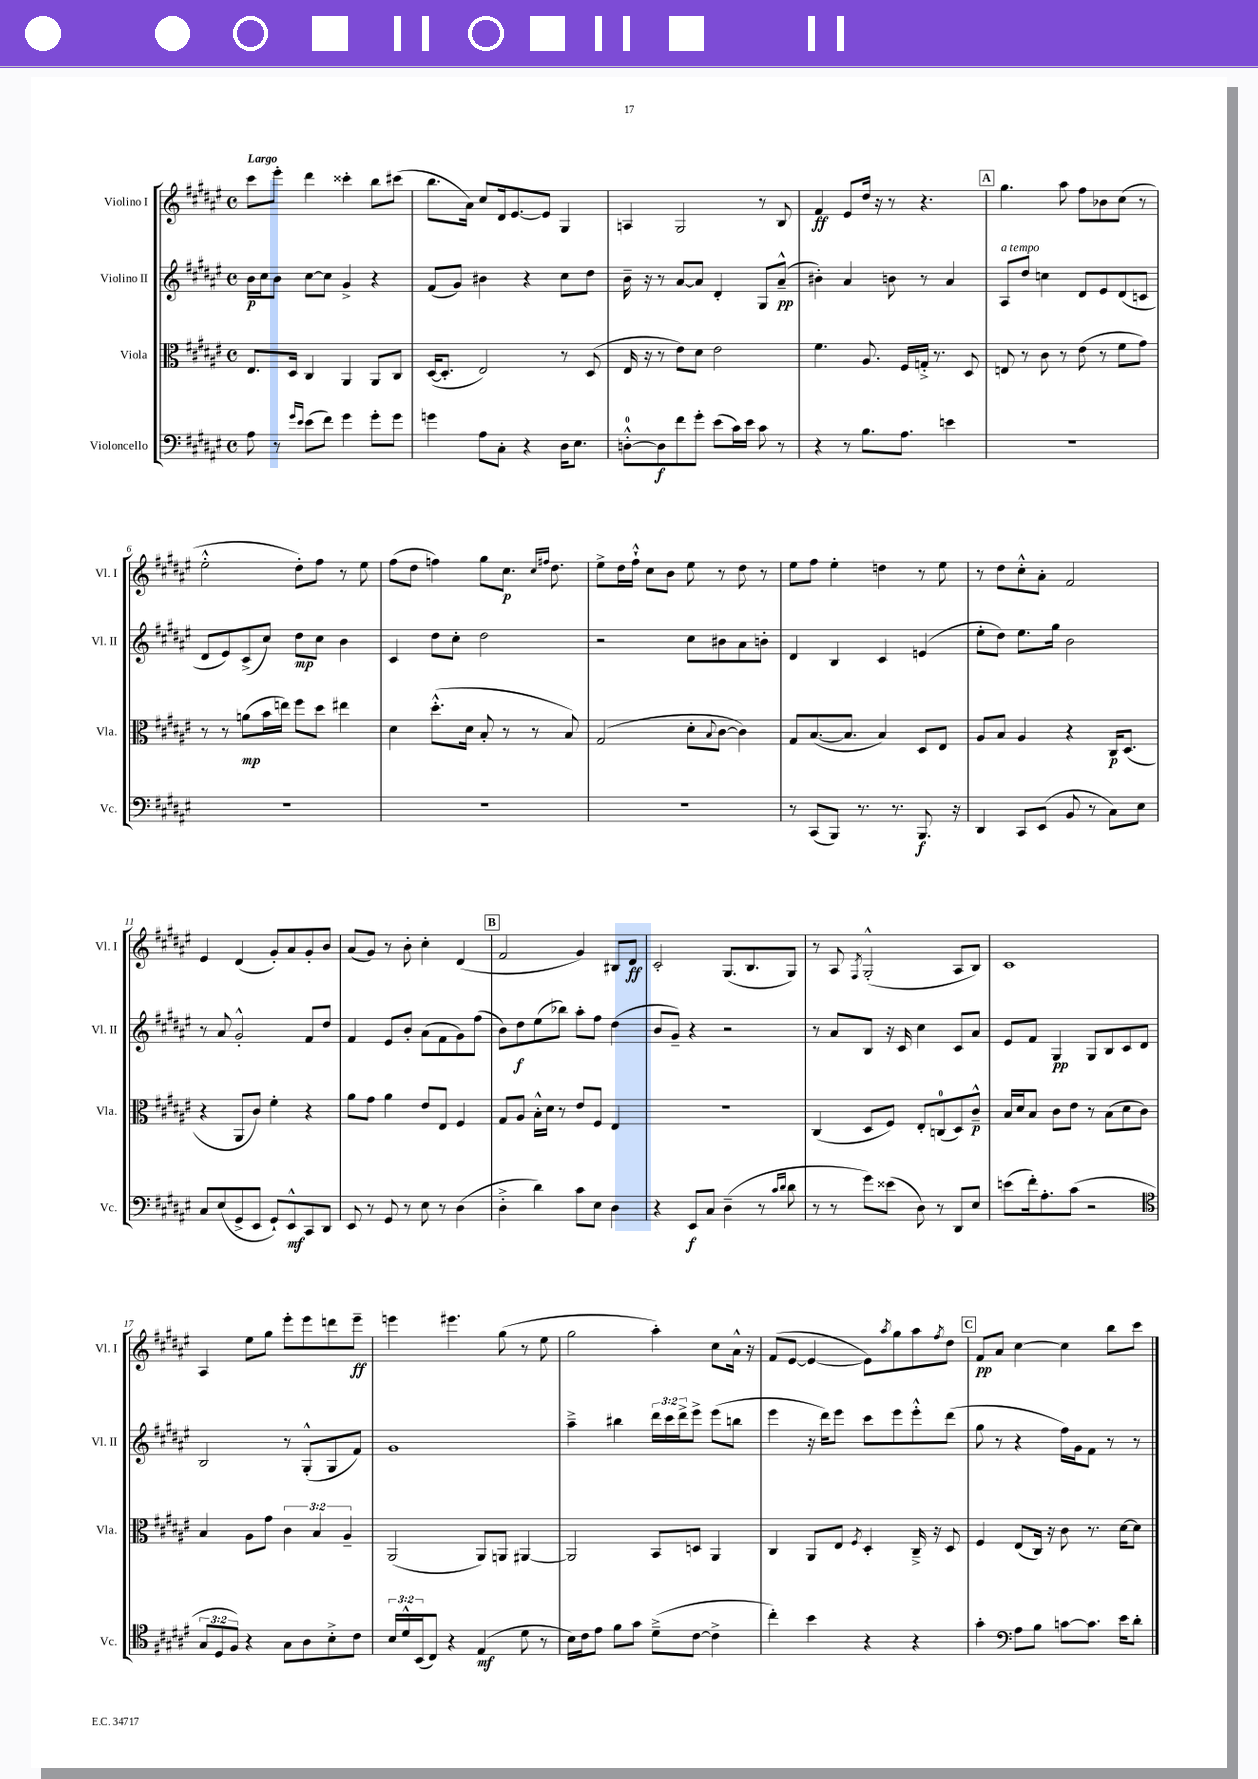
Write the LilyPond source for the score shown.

<<
\new StaffGroup <<
\new Staff = "s0" \with { instrumentName = "Violino I" shortInstrumentName = "Vl. I" } {
    \clef treble \key fis \major \defaultTimeSignature \time 4/4 \tempo "Largo"
    cis'''8 eis'''8-. dis'''4 cisis'''4-. b''8 cis'''8( |
    b''8. ais'16) cis''8 dis'16 eis'8.~ eis'8 gis4 |
    a4 gis2 r8 b8 |
    fis'4\ff eis'8 dis''16 r16 r8 r4. |
    \mark \markup { \box "A" } gis''4. ais''8 fis''8 bes'8 cis''8( r8 |
    eis''2-.-^ dis''8-.) fis''8 r8 eis''8 |
    fis''8( dis''8 f''4) gis''8 cis''8.\p \grace { cis''16 fis''16 } dis''8. |
    eis''8-> dis''16 fis''16-!-^ cis''8 b'8 eis''8 r8 dis''8 r8 |
    eis''8 fis''8 eis''4-. d''4 r8 eis''8 |
    r8 dis''8 cis''8-.-^ ais'8-. fis'2 |
    eis'4 dis'4( gis'8-.) ais'8 gis'8-. b'8 |
    ais'8( gis'8) r8 b'8-. cis''4-. dis'4( |
    \mark \markup { \box "B" } fis'2 gis'4) bis8 dis'8\ff |
    cis'2-. gis8.( b8. gis8) |
    r8 ais8 \acciaccatura { fis8 } gis2-.-^( ais8 b8) |
    cis'1 |
    ais4 eis''8 gis''8 eis'''8-. eis'''8 d'''8 eis'''8--\ff |
    e'''4 eis'''4. gis''8( r8 eis''8 |
    gis''2 ais''4-.) cis''8 ais'16-^ r16 |
    fis'8( eis'8~ eis'4~ eis'8) \acciaccatura { ais''8 } gis''8 ais''8 \acciaccatura { fis''8 } dis''8 |
    \mark \markup { \box "C" } fis'8\pp ais'8 cis''4~ cis''4 b''8 cis'''8 \bar "|." |
}
\new Staff = "s1" \with { instrumentName = "Violino II" shortInstrumentName = "Vl. II" } {
    \clef treble \key fis \major \defaultTimeSignature \time 4/4 \override Staff.TupletNumber.text = #tuplet-number::calc-fraction-text
    b'16\p cis''16 b'8 cis''8~ cis''8 gis'4-> r4 |
    fis'8( gis'8) bis'4 r4 cis''8 dis''8 |
    b'16-- r16 r8 ais'8~ ais'8 dis'4-. gis8 ais'8---^\pp( |
    bis'4-.) ais'4 b'8 r8 ais'4 |
    \mark \markup { \box "A" } ais8^\markup { \italic "a tempo" } dis''8 c''4 dis'8 eis'8 dis'8( c'8 |
    dis'8 eis'8) cis'8->( cis''8) dis''8\mp cis''8 b'4 |
    cis'4 dis''8 cis''8-. dis''2 |
    r2 cis''8 bis'8 ais'8 b'8-. |
    dis'4 b4 cis'4 e'4( |
    eis''8-. dis''8) eis''8. gis''16 b'2 |
    r8 ais'8 gis'2-.-^ fis'8 dis''8 |
    fis'4 eis'8 b'8-. ais'8( fis'8 gis'8) fis''8( |
    \mark \markup { \box "B" } b'8) dis''8\f eis''8( bes''8) ais''8-. fis''8 dis''4( |
    b'8 gis'8--) r4 r2 |
    r8 ais'8 b8 r16 cis'16 cis''4 cis'8 ais'8 |
    eis'8 fis'8 gis4\pp gis8 b8 cis'8 dis'8 |
    b2 r8 gis8-.-^( gis8 fis'8) |
    gis'1 |
    ais''4---> bis''4 \tuplet 3/2 { dis'''16 cis'''16 dis'''16-> } eis'''8-> eis'''8( b''8 |
    eis'''4 r16 dis'''16) eis'''8 cis'''8 eis'''8 eis'''8-.-^ dis'''8( |
    \mark \markup { \box "C" } gis''8 r8 r4 fis''16) gis'16 fis'8 r8 r8 \bar "|." |
}
\new Staff = "s2" \with { instrumentName = "Viola" shortInstrumentName = "Vla." } {
    \clef alto \key fis \major \defaultTimeSignature \time 4/4 \override Staff.TupletNumber.text = #tuplet-number::calc-fraction-text
    eis8. dis16 cis4 ais,4 ais,8 cis8 |
    dis16~( dis8.-. eis2) r8 dis8( |
    eis16 r16 r8 eis'8) dis'8 eis'2 |
    fis'4. ais8. fis16 g16-.-> r8. dis8 |
    \mark \markup { \box "A" } e8 r8 cis'8 r8 eis'8( r8 fis'8 gis'8) |
    r8 r8 a'8\mp( b'16 e''16) fis''8 dis''8 eis''4 |
    dis'4 dis''8.-.-^( dis'16 b8-. r8 r8 b8) |
    gis2( dis'8-. \appoggiatura { b8 } cis'8~ cis'4) |
    gis8 b8.~( b8. b4) dis8 eis8 |
    ais8 b8 ais4 r4 cis16\p dis8.( |
    r4 ais,8 cis'8) fis'4-. r4 |
    ais'8 gis'8 ais'4 eis'8 eis8 fis4 |
    \mark \markup { \box "B" } gis8 ais8 b16-.-^ dis'16 r8 eis'8 fis8 eis4 |
    R1 |
    cis4( dis8 fis8) eis8-. c8-0( dis8) cis'8---^\p |
    b16 dis'16 b8 cis'8 eis'8 r8 b8( dis'8 cis'8) |
    b4 ais8 gis'8 \tuplet 3/2 { cis'4 b4 ais4-- } |
    ais,2( ais,8) a,8 ais,4~ |
    ais,2 b,8 d8 ais,4 |
    cis4 ais,8 eis8 \acciaccatura { fis8 } dis4-. cis16---> r16 dis8 |
    \mark \markup { \box "C" } fis4 eis8( cis16) r16 cis'8 r8. dis'16~ dis'8 \bar "|." |
}
\new Staff = "s3" \with { instrumentName = "Violoncello" shortInstrumentName = "Vc." } {
    \clef bass \key fis \major \defaultTimeSignature \time 4/4 \override Staff.TupletNumber.text = #tuplet-number::calc-fraction-text
    ais8 r8 \grace { gis'16 eis'16 } eis'8( fis'8) gis'4 gis'8-. gis'8 |
    g'4 ais8 cis8-. r4 dis16 eis8. |
    d8-0~-.-^ d8\f fis'8 gis'8-. eis'8( cis'16) eis'16 cis'8 r8 |
    r4 r8 b8. ais8. e'4 |
    \mark \markup { \box "A" } R1 |
    R1 |
    R1 |
    R1 |
    r8 cis,8( b,,8) r8. r8. b,,8.\f r16 |
    dis,4 cis,8 eis,8( b,8 r8 cis8) eis8 |
    cis8 eis8( gis,8-> eis,8 gis,8-!) eis,8-^\mf cis,8 dis,8 |
    eis,8 r8 gis,8 r8 eis8 r8 dis4( |
    \mark \markup { \box "B" } dis4-.-> dis'4) cis'8 eis8 dis4 |
    r4 eis,8\f cis8 dis4--( r8 \grace { cis'16 dis'16 } dis'8 |
    r8 r8 gis'8) eisis'8( dis8) r8 dis,8 eis8 |
    e'8( fis'16-.) ais8.-. cis'8( r2 |
    \clef tenor \tuplet 3/2 { gis8 dis8 fis8) } r4 gis8 ais8 b8-.-> cis'8 |
    \tuplet 3/2 { b16 dis'16-^ b,16( } cis8) r4 eis4\mf( dis'8 r8 |
    b16) cis'16 eis'8 fis'8 gis'8 dis'8--->( cis'8~ cis'4-> |
    cis''4-.) b'4 r4 r4 |
    \mark \markup { \box "C" } gis'4-. \clef bass ais8 b8 c'8~ c'8. eis'16 dis'8-. \bar "|." |
}
>>
>>
